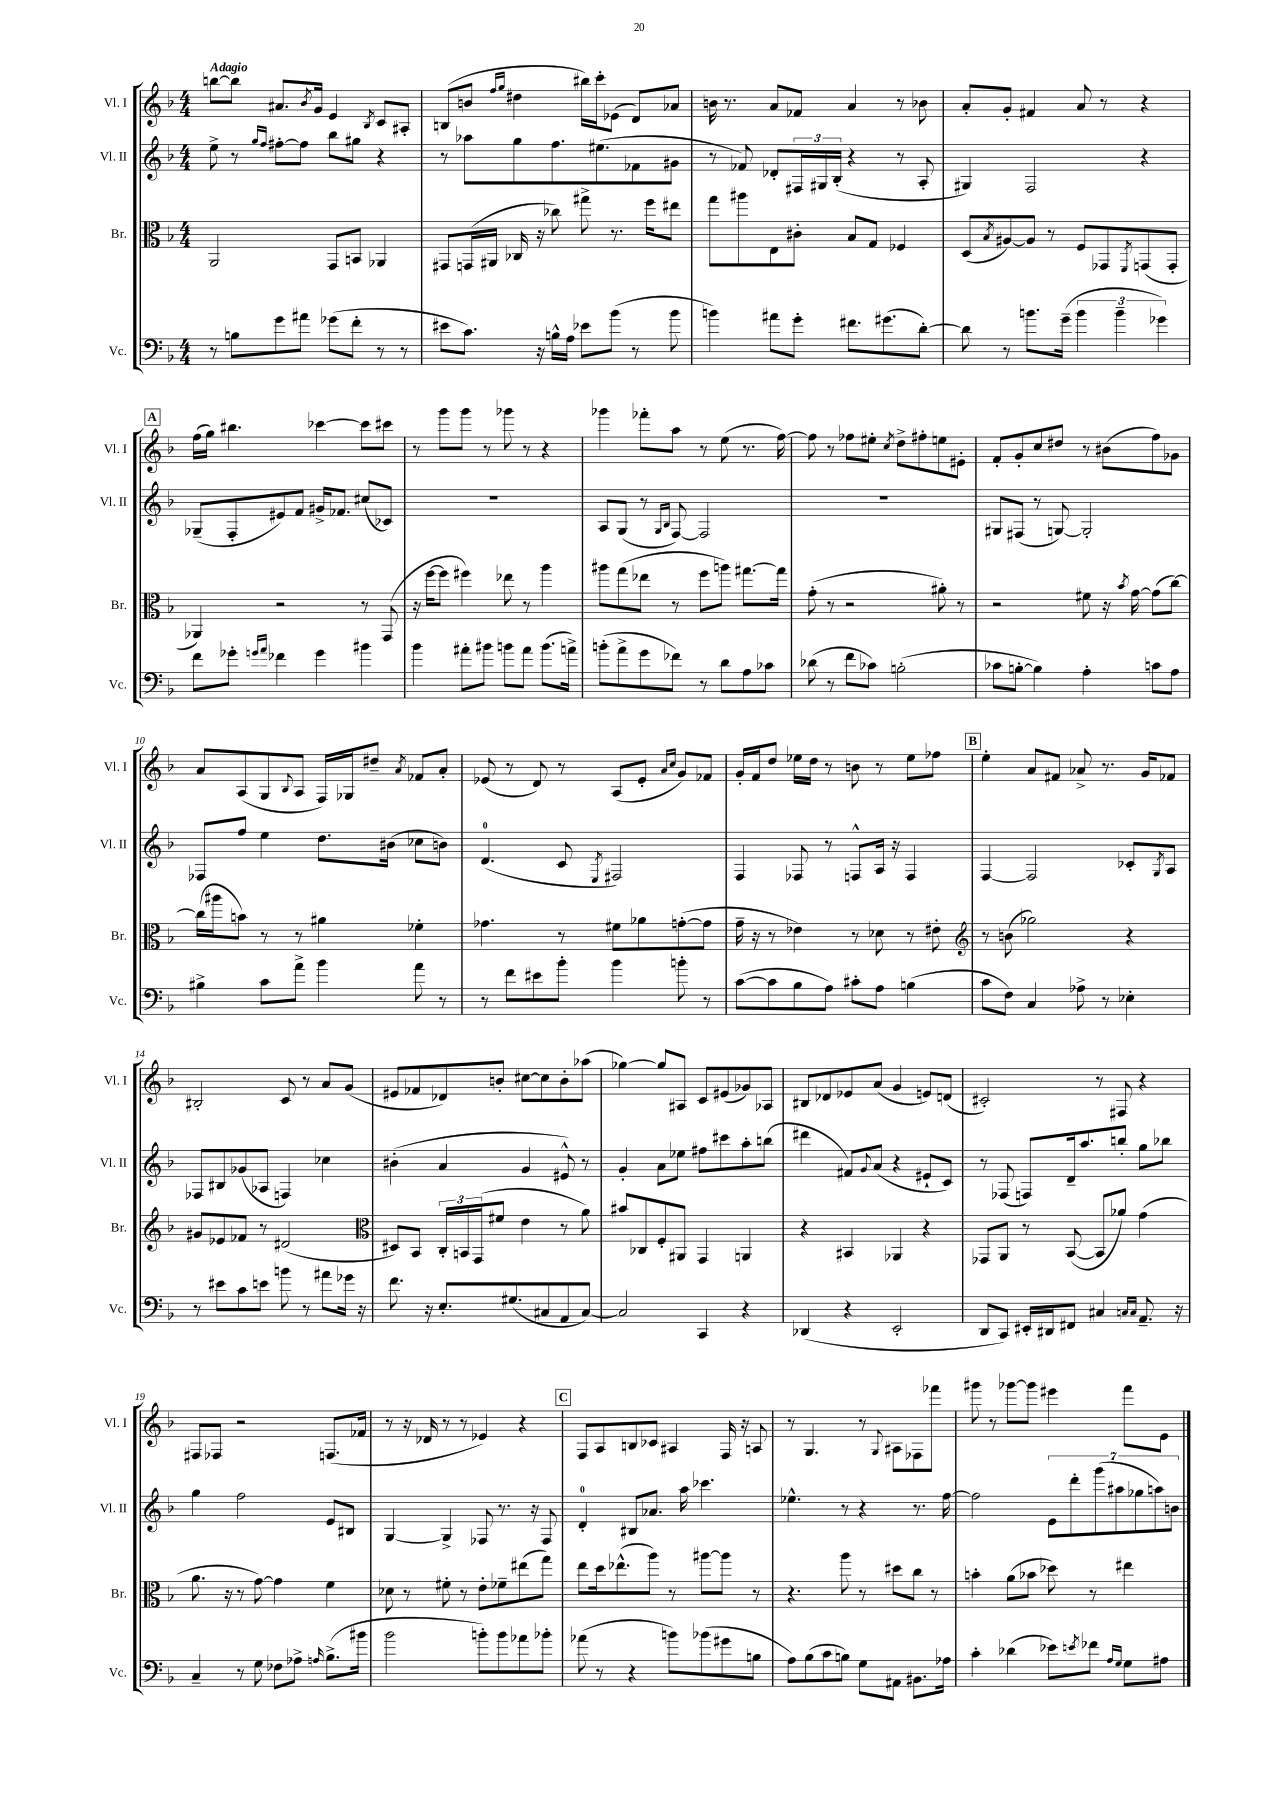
<<
\new StaffGroup <<
\new Staff = "s0" \with { instrumentName = "Vl. I" shortInstrumentName = "Vl. I" } {
    \clef treble \key f \major \numericTimeSignature \time 4/4 \tempo "Adagio"
    b''8~ b''8 ais'8. \acciaccatura { bes'8 } g'16 e'4 \acciaccatura { bes8 } c'8 ais8-. |
    b8( b'8 \grace { f''16 g''16 } dis''4 bis''16) c'''16-. ees'8( d'8) aes'8 |
    b'16 r8. a'8 fes'8 a'4 r8 bes'8 |
    a'8-. g'8-. fis'4 a'8 r8 r4 |
    \mark \markup { \box "A" } f''16( g''16) bis''4. ces'''4~ ces'''8 cis'''8 |
    r8 g'''8 g'''8 r8 ges'''8 r8 r4 |
    ges'''4 fes'''8-. a''8 r8 e''8( r8. f''16~) |
    f''8 r8 fes''8 eis''8-. \acciaccatura { c''8 } d''8-> fis''8-. e''8 eis'8-. |
    f'8-. g'8-. c''8 dis''8 r8 bis'8( f''8) ges'8 |
    a'8 a8( g8 \appoggiatura { bes8 } a8 f16) ges16 dis''8-- \acciaccatura { a'8 } fes'8 a'8-. |
    ees'8( r8 d'8) r8 a8( ees'8-. \grace { a'16 c''16 } g'8) fes'8 |
    g'16-. f'16 d''8 ees''16 d''16 r8 b'8 r8 ees''8 fes''8 |
    \mark \markup { \box "B" } e''4-. a'8 fis'8 aes'8-> r8. g'16 fes'8 |
    bis2-. c'8 r8 a'8 g'8( |
    eis'8 fes'8 des'8) b'8-. cis''8~ cis''8 b'8-. aes''8( |
    ges''4~) ges''8 ais8 c'8 eis'8( ges'8) aes8 |
    bis8 des'8 ees'8 a'8( g'4 e'8) d'8( |
    cis'2-.) r8 fis8 r4 |
    fis8 fes8 r2 f8.( fes'16 |
    r8 r16 des'16 r8 r8 ees'4) r4 |
    \mark \markup { \box "C" } f8 a8 b8 ces'8 ais4 f16 r16 a8 |
    r8 g4. r8 \appoggiatura { g8 } ais8 fes8 fes'''8 |
    gis'''8 r8 ges'''8~ ges'''8 eis'''4 f'''8 e'8 \bar "|." |
}
\new Staff = "s1" \with { instrumentName = "Vl. II" shortInstrumentName = "Vl. II" } {
    \clef treble \key f \major \numericTimeSignature \time 4/4
    e''8-> r8 \grace { g''16 f''16 } fis''8~-. fis''8 bes''8 gis''8 r4 |
    r8 aes''8 g''8 f''8. eis''8.( fes'8 gis'8 |
    r8 fes'8) des'8-. \tuplet 3/2 { fis16 gis16 bes16-.( } r4 r8 a8-. |
    gis4) f2 r4 |
    \mark \markup { \box "A" } ges8--( f8-. eis'8) f'8 gis'16-> fes'8. cis''8( ces'8) |
    R1 |
    a8 g8( r8 \grace { g16 bes16 } f8~) f2 |
    R1 |
    gis8 fis8( r8 g8~) g2-. |
    fes8 f''8 e''4 d''8. bis'16( ces''8 b'8) |
    d'4.-0( c'8 \acciaccatura { e8 } fis2) |
    f4 fes8 r8 f8-^ a16 r16 f4 |
    \mark \markup { \box "B" } f4~ f2 ces'8-. \acciaccatura { g8 } a8 |
    fes8 bis8 ges'8( aes8 f4) ces''4 |
    bis'4-.( a'4 g'4 eis'8-^) r8 |
    g'4-. a'8 ees''8 fis''8 cis'''8 a''8-. b''8( |
    dis'''4 fis'8) \appoggiatura { g'8 } a'8( r4 eis'8-! c'8) |
    r8 fes8( f8) d'16-- a''8. b''8-. g''8 bes''8 |
    g''4 f''2 e'8 bis8 |
    g4~ g4-> fes8 r8. r16 fes8 |
    \mark \markup { \box "C" } d'4-0-. bis8 aes'8. a''16 ces'''4. |
    ees''4.-^ r8 r4 r8. f''16~ |
    f''2 \tuplet 7/4 { e'8 d'''8-. g'''8( ais''8 ges''8 a''8) b'8 } \bar "|." |
}
\new Staff = "s2" \with { instrumentName = "Br." shortInstrumentName = "Br." } {
    \clef alto \key f \major \numericTimeSignature \time 4/4
    a,2 g,8 b,8 aes,4 |
    gis,8 g,16( ais,16 ces16 r16 ces''8) gis''8-> r8. f''16 eis''8 |
    g''8 ais''8 e8 cis'8-. bes8 g8 fes4 |
    d8( \acciaccatura { bes8 } ais8~) ais8 r8 f8 ges,8 \acciaccatura { f,8 } g,8( g,8-. |
    \mark \markup { \box "A" } aes,4) r2 r8 g,8( |
    r16 f''16~ f''8 fis''4) ees''8 r8 a''4 |
    ais''8 g''8( ees''8 r8 f''8 a''8) gis''8.~ gis''16 |
    g'8-.( r8 r2 ais'8-.) r8 |
    r2 fis'8 r16 \acciaccatura { bes'8 } g'16~ g'8( c''8~) |
    c''16( ais''16 b'8) r8 r8 ais'4 fes'4-. |
    ges'4. r8 fis'8 aes'8 g'8~-.( g'8 |
    g'16-- r16 r8 ees'4) r8 des'8 r8 eis'8-. |
    \mark \markup { \box "B" } \clef treble r8 b'8( ges''2) r4 |
    gis'8 ees'8 fes'8 r8 dis'2( |
    \clef alto dis8) bes,8 \tuplet 3/2 { c16-. b,16 g,16( } fis'8 e'4 r8 a'8) |
    bis'8 ces8 f8-. ais,8 g,4 a,4 |
    r4 bis,4 aes,4 r4 |
    ges,8 a,8 r8 bes,8~( bes,8 aes'8) g'4( |
    a'8. r16 r8 g'8~) g'4 f'4 |
    des'8 r8 fis'8-. r8 e'8-. fes'8-- eis''8( g''8) |
    \mark \markup { \box "C" } e''8 d''16 ees''8.-^( a''8) r8 ais''8~ ais''8 r8 |
    r4. a''8 r8 dis''8 c''8 r8 |
    b'4-. a'8( bes'8 des''8) r8 eis''4 \bar "|." |
}
\new Staff = "s3" \with { instrumentName = "Vc." shortInstrumentName = "Vc." } {
    \clef bass \key f \major \numericTimeSignature \time 4/4
    r8 b8 g'8 ais'8 ges'8( f'8-. r8 r8 |
    eis'8 c'8.) r16 b16-^ a16 ees'8 bes'8( r8 bes'8 |
    b'4) ais'8 g'8-. fis'8. gis'8.( d'8~-.) |
    d'8 r8 b'8. g'16--( \tuplet 3/2 { b'4 b'4-- ges'4) } |
    \mark \markup { \box "A" } f'8 ges'8-. \grace { g'16 a'16 } fes'4 g'4 bis'4 |
    bes'4 ais'8-. bis'8 b'8 ais'8 b'8.( a'16->) |
    b'8-.( a'8-> g'8 fes'8) r8 d'8 a8 ces'8 |
    des'8( r8 f'8 ces'8) b2-.( |
    ces'8 b8~-. b4) a4-. c'8 a8 |
    bis4-> c'8 a'8-> bes'4 a'8 r8 |
    r8 f'8 eis'8 bes'8-. bes'4 b'8-. r8 |
    c'8~( c'8 bes8 a8) cis'8-. a8 b4( |
    \mark \markup { \box "B" } c'8 f8) c4 aes8-> r8 ees4-. |
    r8 eis'8 c'8 e'8 b'8 r8 ais'8 ges'16 r16 |
    f'8. r16 e8.-. gis8.( cis8 a,8 cis8~) |
    cis2 c,4 r4 |
    des,4( r4 e,2-. |
    d,8 c,8) eis,16-. dis,16 fis,8 cis4 \grace { c16 c16 } a,8.-- r16 |
    c4-- r8 g8 fes8 aes8-> \grace { a16 } bes8.->( bis'16 |
    bes'2 b'8-.) b'8 aes'8 bes'8-. |
    \mark \markup { \box "C" } aes'8( r8 r4 b'8) bes'8( gis'8 b8 |
    a8) bes8( c'8 b8) g8 ais,8 bis,8. aes16 |
    c'4-. des'4( ees'8) \acciaccatura { e'8 } fes'8 \grace { a16 g16 } g8 ais8 \bar "|." |
}
>>
>>
